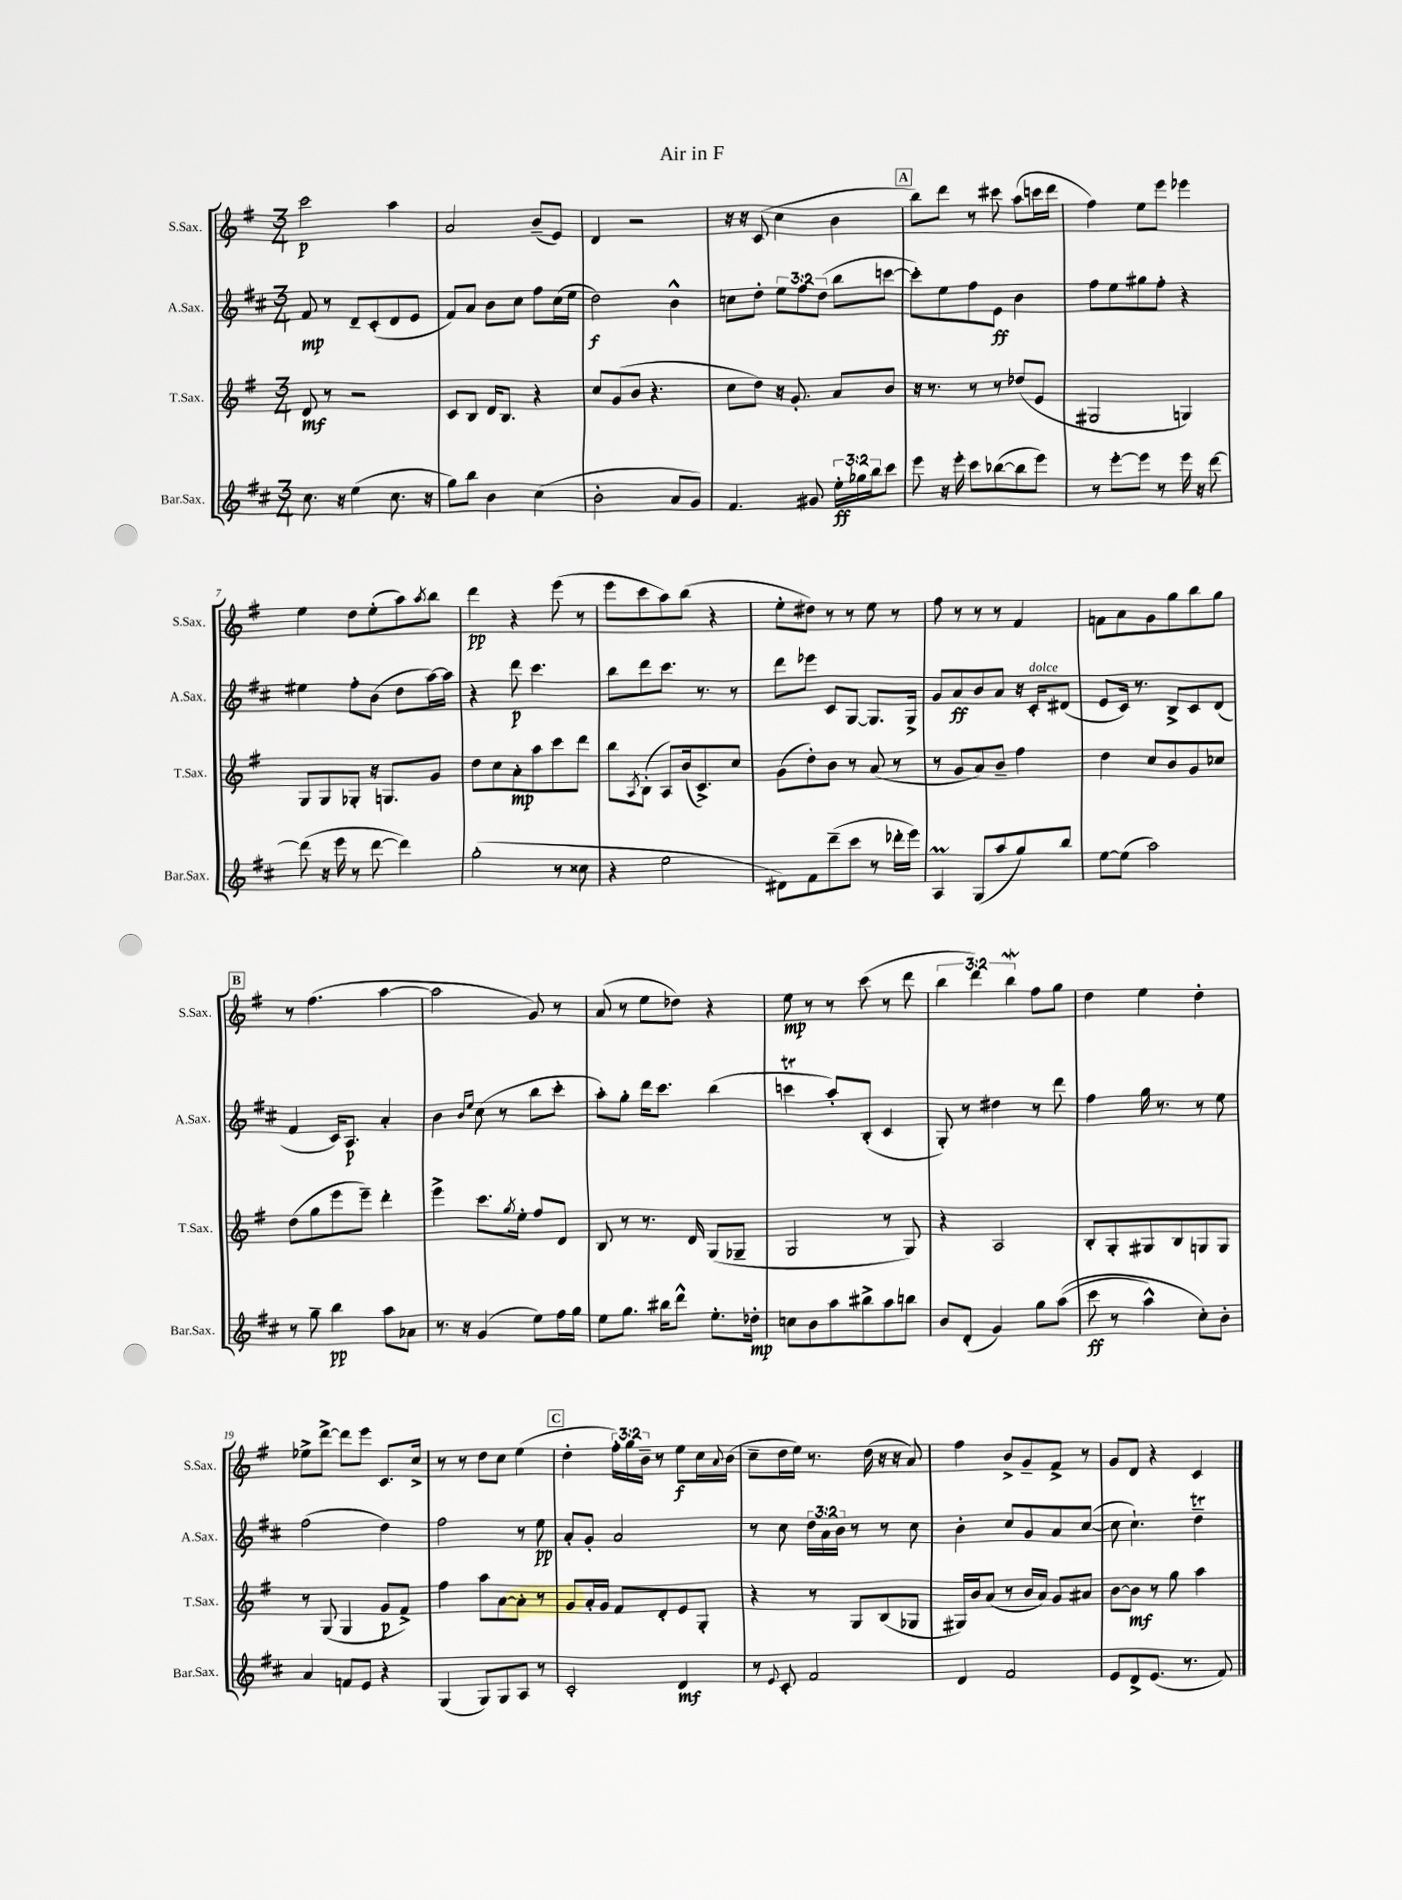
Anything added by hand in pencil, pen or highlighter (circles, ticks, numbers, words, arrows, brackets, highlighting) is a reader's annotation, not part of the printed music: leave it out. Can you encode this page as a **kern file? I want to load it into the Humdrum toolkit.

**kern	**kern	**kern	**kern
*staff4	*staff3	*staff2	*staff1
*clefG2	*clefG2	*clefG2	*clefG2
*k[f#c#]	*k[f#]	*k[f#c#]	*k[f#]
*M3/4	*M3/4	*M3/4	*M3/4
8.cc#\	8d/	8f#/	2ccc\
.	8r	8r	.
16r	.	.	.
(4ee\	2r	8d~/L	.
.	.	(8c#'/	.
8.cc#\	.	8d/	4aa\
.	.	8e/J	.
16r	.	.	.
=	=	=	=
8gg\L)	8c/L	8f#/L)	2a/
8bb\J	8B/J	8a/J	.
4b\	16d/LK	8b\L	.
.	8.B/J	.	.
.	.	8cc#\J	.
(4cc#\	4r	8ff#\L	(8b~/L
.	.	(16cc#\L	8e/J)
.	.	16ee\JJ	.
=	=	=	=
2b'\	8cc/L	2dd\)	4d/
.	(8g/	.	.
.	8b/J	.	2r
.	4.r	.	.
8a/L	.	4b^^\	.
8g/J)	.	.	.
=	=	=	=
4.f#/	8cc\L	8cc\L	16r
.	.	.	16r
.	8dd\J)	8dd'\J	(8c/
.	16r	12ee\L	4cc\
.	8.g'/	.	.
.	.	12ff#\	.
8g#/	.	.	.
.	.	(12dd\J	.
24ee'\LL	8a/L	8bb\L	4b\
24gg-\	.	.	.
24bb\J	.	.	.
8ccc#\J	8b/J	[8ccc\J	.
=	=	=	=
8eee\	16r	8ccc'\]L)	8bb\L)
.	8.r	.	.
16r	.	8ee\	8ddd\J
16eee'\	.	.	.
8ccc#\L	8r	8ff#\	8r
([8bb-\	8r	8e\J	8ccc#\
8bb-\]	(8dd-/L	4b\	(8aa\L
8eee\J)	8e/J	.	16ccc\L
.	.	.	16ddd\JJ
=	=	=	=
8r	2G#/	8ff#\L	4ff#\)
[8eee'\L	.	8ee\	.
8eee\]J	.	8gg#\	8ee\L
8r	.	8ff#'\J	8eee\J
16eee\	4G/)	4r	4eee-\
16r	.	.	.
[8ddd\	.	.	.
=	=	=	=
(8ddd\]	8G/L	4ee#\	4ee\
16r	8G/	.	.
16eee\	.	.	.
8r	8G-'/J	8ff#'\L	8dd\L
[8ddd\	16r	(8b\J	(8ee'\
.	8.G/L	.	.
4ddd\])	.	8dd\L	8aa\)
.	.	.	8qaa/
.	8g/J	[16aa\L)	8bb\J
.	.	16aa\]JJ	.
=	=	=	=
(2gg'\	8dd\L	4r	4ddd\
.	8cc\	.	.
.	8a'\	8ddd\	4r
.	8aa\	4.ccc#\	.
8r	8ccc\	.	(8eee\
8cc##\	8ddd\J	.	8r
=	=	=	=
4r	8bb\L	8bb\L	8eee\L
.	8qA/	.	.
.	(8B'\J	8ddd\	8ccc\
2ee\	8A/L)	8.ccc#\J	8aa\)
.	(16b/k	.	(8bb\J
.	8.c^/)	8.r	.
.	.	.	4r
.	8cc/J	8r	.
=	=	=	=
8d#\L)	(8g\L	8ddd\L	8ee'\L
8f#\	8dd'\)	8eee-\J	8dd#\J)
(8ddd~\	8b\J	8c#/L	8r
8ccc#\J	8r	[8G/J	8r
8r	(8a/	8.G/]L	8ee\
16ddd-'\LL	8r	.	8r
16eee\JJ)	.	16G^/Jk	.
=	=	=	=
4A/	8r	8g/L	8ff#\
.	8g/L	8a/	8r
(8G/L	8a/)	8b/	8r
8aa/	8b~/J	8a/J	8r
8gg/)	4ff#\	16r	4f#/
.	.	16c#'/LK	.
8bb/J	.	(8d#/J	.
=	=	=	=
[8ee\L	4dd\	8e/L	8f\L
(8ee\]J	.	16c#/Jk)	8a\
.	.	8.r	.
2aa\)	8cc/L	.	8g\
.	8b/	8B^/L	8gg\
.	8g/	8c#/	8bb\
.	8cc-/J	(8d/J	8gg\J
=	=	=	=
8r	(8dd\L	4f#/	8r
8gg~\	8gg\	.	(4.ff#\
4bb\	8eee\	16c#/LK)	.
.	.	8.A/J	.
.	8eee~\J)	.	.
8aa\L	4ddd'\	4a'/	[4aa\
8a-\J	.	.	.
=	=	=	=
8.r	4eee^\	4b\	2aa\]
16r	.	.	.
.	.	16qqb/LL	.
.	.	16qqee/JJ	.
(4g/	8.ccc\L	(8cc#\	.
.	.	8r	.
.	8qgg/	.	.
.	16ee'\Jk	.	.
8ee\L)	8ff#/L	8bb\L	8g/)
16ff#\L	8d/J	8ccc#'\J	8r
16gg\JJ	.	.	.
=	=	=	=
8ee\L	8B/	8aa'\L)	(8a/
8.gg\J	8r	8gg'\J	8r
.	8.r	16ddd\LK	8ee\L
16bb#\LK	.	8.ccc#\J	.
8ddd^^\J	.	.	8dd-\J)
.	16d/	.	.
8.ee'\L	(8G/L	(4bb\	4r
.	8G-~/J	.	.
16dd-'\Jk	.	.	.
=	=	=	=
8cc\L	2G/	4ccc\	8ee\
8b\	.	.	8r
8aa\	.	8aa'/L)	8r
8bb#^\	.	(8B'/J	(8ccc\
8aa\	8r	4c#/	8r
8bb\J	8G/)	.	8ddd\
=	=	=	=
8b/L	4r	8G'/)	6bb\
(8d'/J	.	8r	.
.	.	.	6ddd\)
4g/)	2A/	4dd#\	.
.	.	.	6bb\
8gg\L	.	8r	8ff#\L
&((8aa\J	.	8ddd\	8gg\J
=	=	=	=
8ccc#\	8B'/L	4ff#\	4dd\
8r	8G'/	.	.
4aa^^\)	8G#/	16gg\	4ee\
.	.	8.r	.
.	8B/	.	.
8cc#'\L&)	8G/	8r	4dd'\
8b'\J	8G/J	8ee\	.
=	=	=	=
4a/	8r	(2ff#\	8ee-^\L
.	(8G/	.	[8ddd^\J
8f/L	4G/	.	8ddd\]L
8e/J	.	.	8eee\J
4r	8g/L	4dd\)	8.c/L
.	8f#^/J)	.	.
.	.	.	16cc^/Jk
=	=	=	=
(4G/	4ff#\	2ff#\	8r
.	.	.	8r
8G/L)	8aa\L	.	8dd\L
8G/	[8a\	.	8cc\J
8A/J	8a'\]J	8r	(4ee\
8r	8r	8ee\	.
=	=	=	=
2c#'/	8g/L	8a'/L	4dd'\
.	16a'/L	8g'/J	.
.	16g/JJ	.	.
.	8f#/L	2a/	24ff#'\LL)
.	.	.	24gg\
.	.	.	24b~\JJ
.	8d'/	.	8r
4d/	8e/	.	8ee\L
.	8G'/J	.	16cc\L
.	.	.	8qqa/
.	.	.	(16b\JJ
=	=	=	=
8r	4r	8r	8cc~\L
8qqe/	.	.	.
8c#'/	.	8cc#\	16dd\L
.	.	.	16ee\JJ)
2f#/	8r	24dd\LL	8.r
.	.	24a\	.
.	.	24b\JJ	.
.	8G/L	8r	.
.	.	.	(16dd\
.	(8B/	8r	16r
.	.	.	16r
.	8G-/J	8cc#\	8a/)
=	=	=	=
4d/	16G#/LL)	4b'\	4ff#\
.	16b/J	.	.
.	(8a/J	.	.
2f#/	8r	8cc#/L	8b^/L
.	16b/LL	8g/	8g~/
.	16a/JJ)	.	.
.	8g/L	8a/	8f#^/J
.	8a#/J	([8cc#/J	8r
=	=	=	=
8e/L	[8b\L	8cc#\]	8g/L
8d^/	8b\]J	4.cc#`\)	8d/J
(8.e/J	8r	.	4r
.	8gg\	.	.
8.r	.	.	.
.	4aa\	4dd~\	4c/
8f#/)	.	.	.
==	==	==	==
*-	*-	*-	*-
